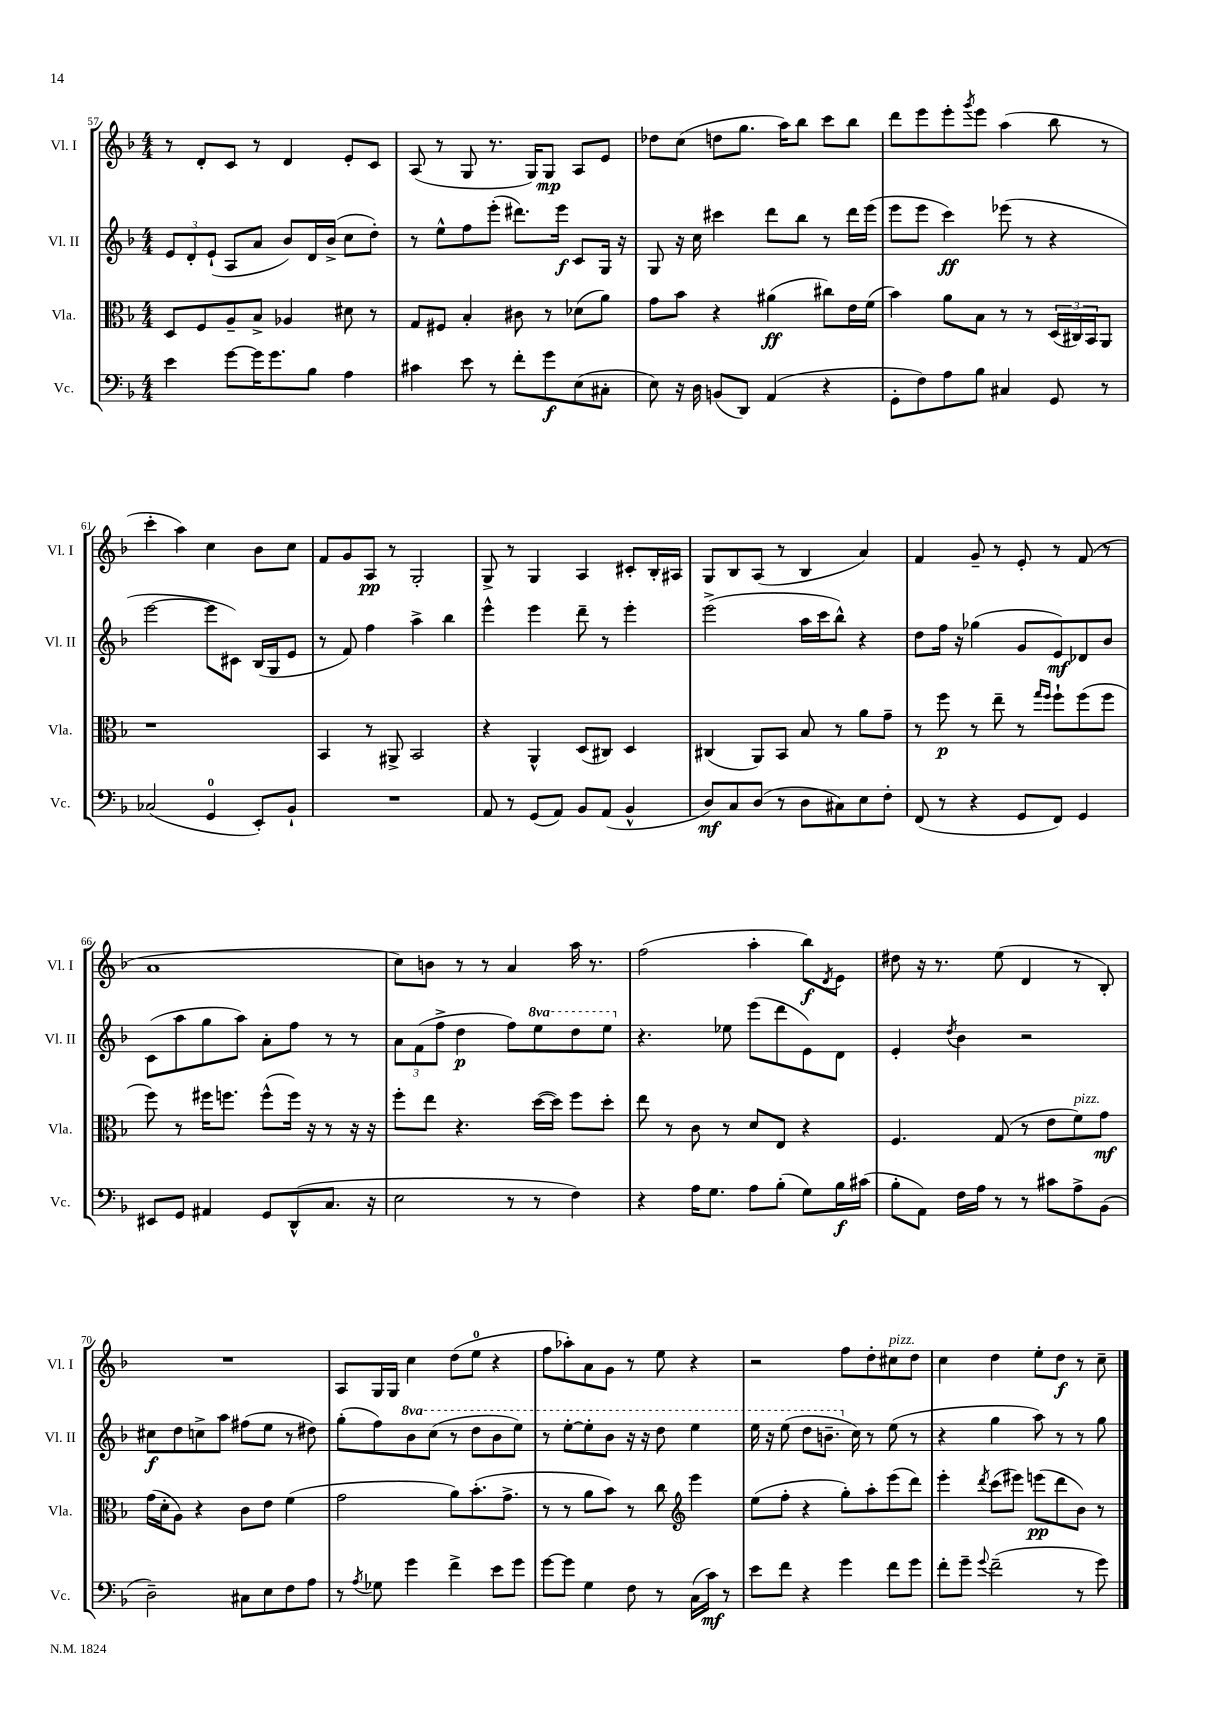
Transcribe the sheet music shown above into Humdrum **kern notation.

**kern	**kern	**kern	**kern
*staff4	*staff3	*staff2	*staff1
*clefF4	*clefC3	*clefG2	*clefG2
*k[b-]	*k[b-]	*k[b-]	*k[b-]
*M4/4	*M4/4	*M4/4	*M4/4
4e\	8D/L	12e/L	8r
.	.	12d'/	.
.	8F/	.	8d'/L
.	.	(12e`/J	.
[8g\L	8A~/	8A/L	8c/J
16g\]K	8B-^/J	8a/J	8r
8.g\	.	.	.
.	4A-/	8b-/L)	4d/
8B-\J	.	16d/L	.
.	.	(16b-^/JJ	.
4A\	8d#\	8cc\L	8e'/L
.	8r	8dd'\J)	8c/J
=	=	=	=
4c#\	8G/L	8r	(8A/
.	8F#/J	8ee^^\L	8r
8e\	4B-'/	8ff\	8G/
8r	.	(8eee'\J	8.r
8f'\L	8c#\	8.ddd#\L)	.
.	.	.	16G/LK)
8g\	8r	.	8G/J
.	.	16eee\Jk	.
(8E\	(8d-\L	8c/L	8A/L
8C#'\J	8a\J)	16G/Jk	8e/J
.	.	16r	.
=	=	=	=
8E\)	8g\L	8G/	8dd-\L
16r	8b-\J	16r	(8cc\J
16D\	.	16cc\	.
(8BB/L	4r	4ccc#\	8dd\L
8DD/J)	.	.	8.gg\J
(4AA/	(4a#\	8ddd\L	.
.	.	.	16aa\LK)
.	.	8bb-\J	8bb-\J
4r	8cc#\L)	8r	8ccc\L
.	16e\L	16ddd\LL	8bb-\J
.	(16f\JJ	(16eee\JJ	.
=	=	=	=
8GG'\L	4b-\)	8eee\L	8ddd\L
8F\)	.	8eee\J	8eee\
8A\	8a\L	4ccc\)	8eee'\
.	.	.	8qggg/
8B-\J	8B-\J	.	8eee\J
4C#/	8r	(8eee-\	(4aa\
.	8r	8r	.
8GG/	(24D/LL	4r	8bb-\
.	24C#/)	.	.
.	24BB-/J	.	.
8r	8AA/J	.	8r
=	=	=	=
(2C-/	1r	[2eee\	4ccc'\
.	.	.	4aa\)
4GG/	.	8eee\]L	4cc\
.	.	8c#\J)	.
8EE'/L)	.	(16B-/LL	8b-\L
.	.	16G/J	.
8BB-`/J	.	8e/J	8cc\J
=	=	=	=
1r	4BB-/	8r	8f/L
.	.	8f/)	8g/
.	8r	4ff\	8A/J
.	8AA#^/	.	8r
.	2BB-/	4aa^\	2G'/
.	.	4bb-\	.
=	=	=	=
8AA/	4r	4eee^^\	8G^/
8r	.	.	8r
(8GG/L	4AA^^/	4eee\	4G/
8AA/J)	.	.	.
8BB-/L	(8D/L	8ddd~\	4A/
(8AA/J	8C#/J)	8r	.
4BB-^^/	4D/	4eee'\	8c#'/L
.	.	.	16B-'/L
.	.	.	16A#/JJ
=	=	=	=
8D/L)	(4C#/	(2eee^\	8G/L
8C/	.	.	8B-/
(8D/J	8AA/L)	.	(8A/J
8r	8BB-/J	.	8r
8D\L	8B-/	16aa\LL	4B-/
.	.	16ccc\J	.
8C#\)	8r	8bb-^^\J)	.
8E\	8a\L	4r	4a/)
8F'\J	8g~\J	.	.
=	=	=	=
(8FF/	8r	8dd\L	4f/
8r	8ff\	16ff\Jk	.
.	.	16r	.
4r	8r	(4gg-\	8g~/
.	8ee~\	.	8r
8GG/L	8r	8g/L	8e'/
.	16qqgg/LL	.	.
.	16qqff/JJ	.	.
8FF/J)	8ff`\L	8e/)	8r
4GG/	(8ff\	8d-/	(8f/
.	8ff\J	8b-/J	8r
=	=	=	=
8EE#/L	8ff\)	(8c\L	1a
8GG/J	8r	8aa\	.
4AA#/	16ff#\LK	8gg\	.
.	8.ff\J	.	.
.	.	8aa\J)	.
8GG/L	(8ff^^\L	8a'\L	.
(8DD^^/	16ff\Jk)	8ff\J	.
.	16r	.	.
8.C/J	8r	8r	.
.	16r	8r	.
16r	16r	.	.
=	=	=	=
2E\	8ff'\L	12a\L	8cc\L)
.	.	(12f\	.
.	8ee\J	.	8b\J
.	.	12ff^\J	.
.	4.r	4dd\	8r
.	.	.	8r
8r	.	8ff\L)	4a/
8r	([16dd\LL	8eee\	.
.	16dd\]JJ)	.	.
4F\)	8ff\L	8ddd\	16aa\
.	.	.	8.r
.	8dd'\J	8eee\J	.
=	=	=	=
4r	8ee\	4.r	(2ff\
.	8r	.	.
16A\LK	8c\	.	.
8.G\J	.	.	.
.	8r	8ee-\	.
8A\L	8d/L	(8eee\L	4aa'\
(8B-'\J	8E/J	8ddd\	.
8G\L)	4r	8e\)	8bb-\L)
.	.	.	8qd/
16B-\L	.	8d\J	8e\J
(16c#\JJ	.	.	.
=	=	=	=
8B-'\L	4.F/	4e'/	8dd#\
8AA\J)	.	.	16r
.	.	.	8.r
.	.	8qdd/	.
16F\LL	.	4b-\	.
16A\JJ	.	.	.
8r	(8G/	.	(8ee\
8r	8r	2r	4d/
8c#\L	8e\L	.	.
8A^\	8f\)	.	8r
(8BB-\J	8g\J	.	8B-'/)
=	=	=	=
2D~\)	(16g\LL	8cc#\L	1r
.	16d'\J	.	.
.	8A\J)	8dd\	.
.	4r	8cc^\	.
.	.	8aa\J	.
8C#\L	8c\L	(8ff#\L	.
8E\	8e\J	8ee\J	.
8F\	(4f\	8r	.
8A\J	.	8dd#\)	.
=	=	=	=
8r	2g\	(8gg'\L	8A/L
8qA/	.	.	.
8G-\	.	8ff\)	16G/L
.	.	.	16G/JJ
4g\	.	8bb-\	4cc\
.	.	(8ccc\J	.
4f^\	8a\L)	8r	(8dd\L
.	(8.b-'\	8ddd\L	8ee\J
8e\L	.	8bb-\	4r
.	8.g^\J	.	.
8g\J	.	8eee\J)	.
=	=	=	=
[8g\L	8r	8r	8ff\L
8g\]J	8r	[8eee'\L	8aa-'\)
4G\	8a\L	8eee'\]	8a\
.	8b-\J)	8bb-\J	8g\J
8F\	8r	16r	8r
.	.	16r	.
8r	8cc\	8ddd\	8ee\
*	*clefG2	*	*
(16C\LL	4eee\	4eee\	4r
16c\JJ)	.	.	.
8r	.	.	.
=	=	=	=
8e\L	(8ee\L	16eee\	2r
.	.	16r	.
8f\J	8ff'\J	(8eee\	.
4r	4r	8ddd\L	.
.	.	8.bb~\J	.
4g\	8gg'\L)	.	8ff\L
.	.	16cc\)	.
.	8aa'\	8r	8dd'\
8f\L	(8eee\	(8ee\	8cc#\
8g\J	8ddd\J)	8r	8dd\J
=	=	=	=
8f'\L	4eee'\	4r	4cc\
8g~\J	.	.	.
8qqg/	8qddd/	.	.
(2f~\	(8ccc\L	4gg\	4dd\
.	8eee#\J)	.	.
.	(8eee\L	8aa\)	8ee'\L
.	8ddd\	8r	8dd\J
8r	8b-\J)	8r	8r
8g\)	8r	8gg\	8cc~\
==	==	==	==
*-	*-	*-	*-
